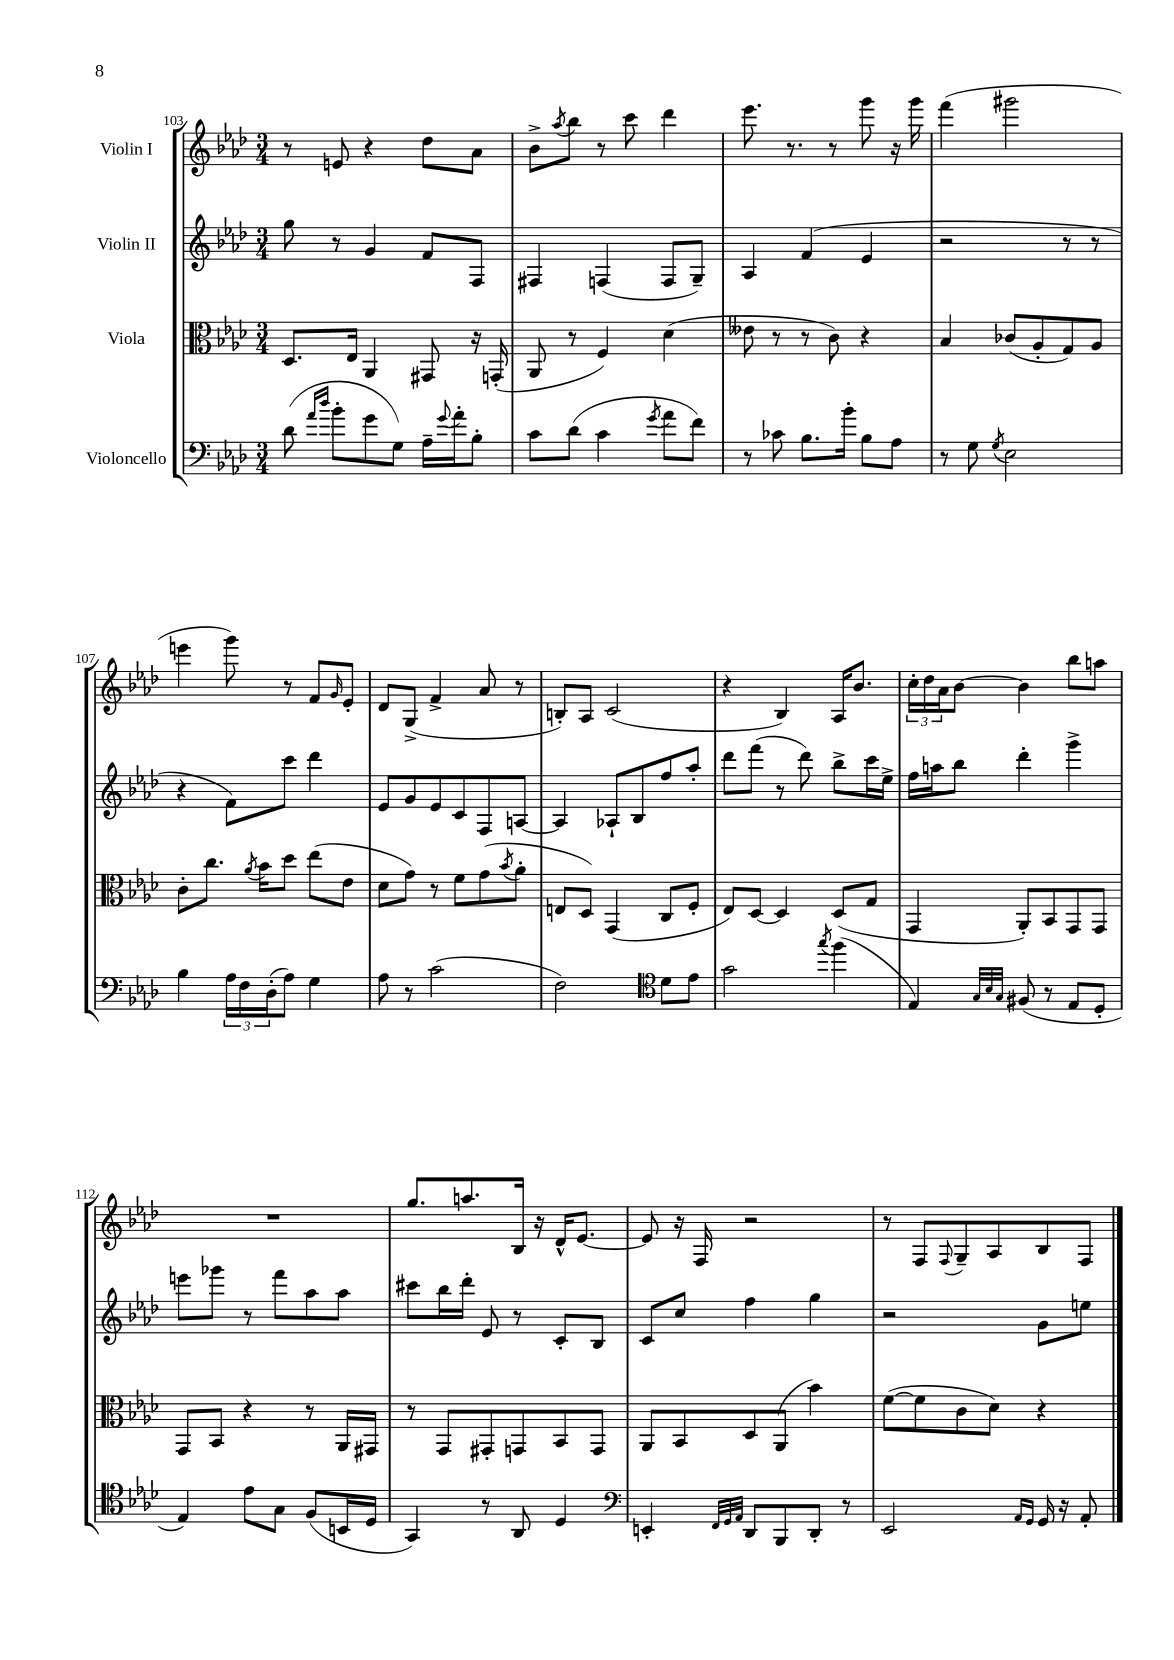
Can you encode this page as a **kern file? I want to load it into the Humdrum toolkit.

**kern	**kern	**kern	**kern
*staff4	*staff3	*staff2	*staff1
*clefF4	*clefC3	*clefG2	*clefG2
*k[b-e-a-d-]	*k[b-e-a-d-]	*k[b-e-a-d-]	*k[b-e-a-d-]
*M3/4	*M3/4	*M3/4	*M3/4
(8d-	8.D-	8gg	8r
16qqa-	.	.	.
16qqdd-	.	.	.
8b-'	.	8r	8e
.	16E-	.	.
8g	4AA-	4g	4r
8G)	.	.	.
16A-~	8GG#	8f	8dd-
8qqg	.	.	.
16a-'	.	.	.
8B-'	16r	8F	8a-
.	(16GG'	.	.
=	=	=	=
8c	8AA-	4F#	8b-^
.	.	.	8qaa-
(8d-	8r	.	8bb-
4c	4F)	(4F	8r
.	.	.	8ccc
8qg	.	.	.
8a-	(4d-	8F	4ddd-
8f)	.	8G~)	.
=	=	=	=
8r	8e--	4A-	8.eee-
8c-	8r	.	.
.	.	.	8.r
8.B-	8r	(4f	.
.	8c)	.	8r
16b-'	.	.	.
8B-	4r	4e-	8ggg
8A-	.	.	16r
.	.	.	16ggg
=	=	=	=
8r	4B-	2r	(4fff
8G	.	.	.
8qG	.	.	.
2E-	(8c-	.	2ggg#
.	8A-'	.	.
.	8G)	8r	.
.	8A-	8r	.
=	=	=	=
4B-	8c'	4r	4eee
.	8.cc	.	.
24A-	.	8f)	8ggg)
24F	.	.	.
.	8qa-	.	.
.	16b-	.	.
(24D-'	.	.	.
8A-)	8dd-	8ccc	8r
4G	(8ee-	4ddd-	8f
.	.	.	16qqg
.	8e-	.	8e-'
=	=	=	=
8A-	8d-	8e-	8d-
8r	8g)	8g	(8G^
(2c	8r	8e-	4f^
.	8f	8c	.
.	(8g	8F	8a-
.	8qb-	.	.
.	8a-'	[8A	8r
=	=	=	=
2F)	8E	4A]	8B')
.	8D-)	.	8A-
.	(4GG	8A-`	(2c
.	.	8B-	.
*clefC4	*	*	*
8d-	8C	8ff	.
8e-	8F'	8aa-'	.
=	=	=	=
2g	8E-)	8ddd-	4r
.	[8D-	(8fff	.
.	4D-]	8r	4B-)
.	.	8ddd-)	.
8qgg	.	.	.
(4ff	(8D-	8bb-^	16A-
.	.	.	8.b-
.	8G	16ccc	.
.	.	16ee-^	.
=	=	=	=
4E-)	4GG	16ff	24cc'
.	.	.	24dd-
.	.	16aa	.
.	.	.	24a-
.	.	8bb-	[8b-
32qqG	.	.	.
32qqB-	.	.	.
32qqG	.	.	.
(8F#	8AA-')	4ddd-'	4b-]
8r	8BB-	.	.
8E-	8GG	4ggg^	8bb-
8D-'	8GG	.	8aa
=	=	=	=
4E-)	8GG	8eee	2.r
.	8BB-	8ggg-	.
8e-	4r	8r	.
8G	.	8fff	.
(8F	8r	8aa-	.
16BB	16AA-	8aa-	.
16D-	16GG#	.	.
=	=	=	=
4GG)	8r	8ccc#	8.gg
.	8GG	16bb-	.
.	.	16ddd-'	8.aa
8r	8GG#'	8e-	.
8AA-	8GG	8r	16B-
.	.	.	16r
4D-	8BB-	8c'	16d-^^
.	.	.	[8.e-
.	8GG	8B-	.
=	=	=	=
*clefF4	*	*	*
4EE'	8AA-	8c	8e-]
.	8BB-	8cc	16r
.	.	.	16F
32qqFF	.	.	.
32qqGG	.	.	.
32qqAA-	.	.	.
8DD-	8D-	4ff	2r
8BBB-	(8AA-	.	.
8DD-'	4b-)	4gg	.
8r	.	.	.
=	=	=	=
2EE-	([8f	2r	8r
.	8f]	.	8F
.	.	.	8qqF
.	8c	.	8G~
.	8d-)	.	8A-
16qqAA-	.	.	.
16qqGG	.	.	.
16GG	4r	8g	8B-
16r	.	.	.
8AA-'	.	8ee	8F
==	==	==	==
*-	*-	*-	*-
